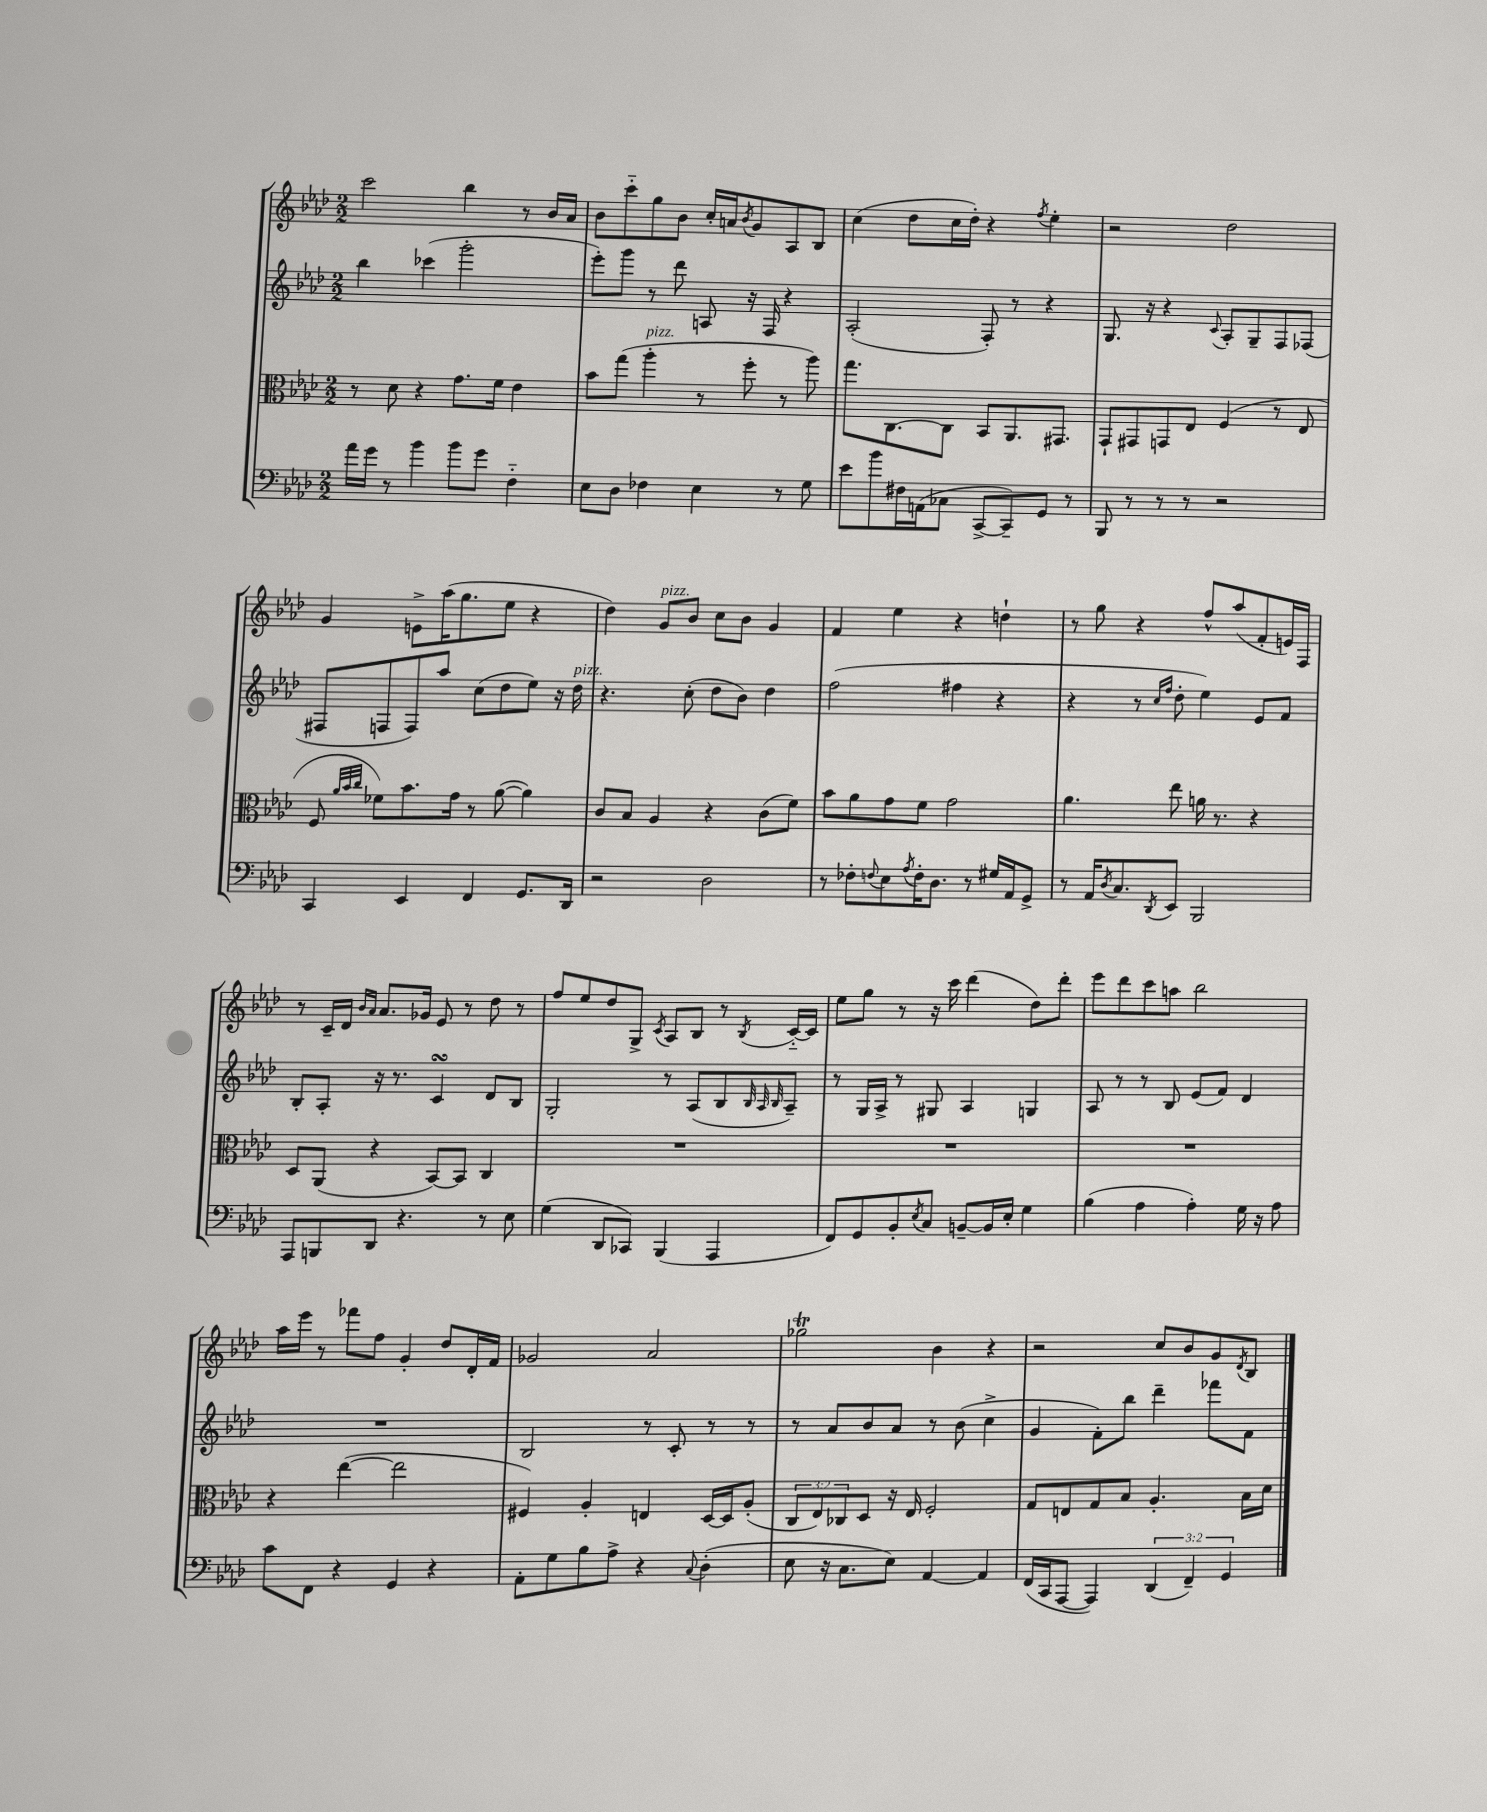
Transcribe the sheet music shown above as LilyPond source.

<<
\new StaffGroup <<
\new Staff = "s0" {
    \clef treble \key aes \major \numericTimeSignature \time 2/2
    c'''2 bes''4 r8 bes'16 aes'16 |
    bes'8 c'''8-_ g''8 bes'8 c''16-. a'16 \acciaccatura { bes'8 } g'8 aes8 bes8 |
    c''4( des''8 c''16 des''16-.) r4 \acciaccatura { f''8 } ees''4-. |
    r2 des''2 |
    g'4 e'8-> aes''16( g''8. ees''8 r4 |
    des''4) g'8^\markup { \italic "pizz." } bes'8 c''8 bes'8 g'4 |
    f'4 ees''4 r4 d''4-! |
    r8 g''8 r4 f''8-^ aes''8( f'8-. e'16) f16 |
    r8 c'16-- des'16 \grace { bes'16 aes'16 } aes'8. ges'16 ees'8 r8 des''8 r8 |
    f''8 ees''8 des''8 g8-> \acciaccatura { c'8 } aes8 bes8 r8 \acciaccatura { bes8 } c'16~-_ c'16 |
    ees''8 g''8 r8 r16 c'''16 des'''4( des''8) des'''8-. |
    ees'''8 des'''8 c'''8 a''8 bes''2 |
    aes''16 ees'''16 r8 fes'''8 f''8 g'4-. des''8 des'16-. f'16 |
    ges'2 aes'2 |
    ges''2\trill bes'4 r4 |
    r2 c''8 bes'8 g'8 \acciaccatura { des'8 } bes8 \bar "|." |
}
\new Staff = "s1" {
    \clef treble \key aes \major \numericTimeSignature \time 2/2
    bes''4 ces'''4( g'''2-. |
    ees'''8-.) g'''8 r8 des'''8 a8 r16 f16 r4 |
    aes2-.( f8-.) r8 r4 |
    g8. r16 r4 \appoggiatura { c'8 } aes8-. g8-- f8 fes8( |
    fis8 f8 f8) aes''8 c''8( des''8 ees''8) r16 des''16^\markup { \italic "pizz." } |
    r4. c''8-.( des''8 bes'8) des''4 |
    f''2( fis''4 r4 |
    r4 r8 \grace { c''16 f''16 } des''8-. ees''4) ees'8 f'8 |
    bes8-. aes8-. r16 r8. c'4\turn des'8 bes8 |
    g2-. r8 aes8( bes8 \grace { bes32 aes32 bes32 } aes8--) |
    r8 g16 aes16-> r8 gis8 aes4 g4 |
    aes8 r8 r8 bes8 ees'8( f'8) des'4 |
    R1 |
    bes2 r8 c'8-. r8 r8 |
    r8 aes'8 bes'8 aes'8 r8 bes'8( c''4-> |
    g'4 f'8-.) bes''8 des'''4-- fes'''8 f'8 \bar "|." |
}
\new Staff = "s2" {
    \clef alto \key aes \major \numericTimeSignature \time 2/2 \override Staff.TupletNumber.text = #tuplet-number::calc-fraction-text
    r8 des'8 r4 g'8. f'16 ees'4 |
    bes'8 g''8( aes''4-.^\markup { \italic "pizz." } r8 f''8-. r8 aes''8) |
    g''8. c8.~ c8 bes,8 aes,8. gis,8. |
    g,8-! gis,8 g,8 ees8 f4( r8 ees8 |
    f8 \grace { aes'32 bes'32 c''32 } fes'8) bes'8. g'16 r8 aes'8~( aes'4) |
    c'8 bes8 aes4 r4 c'8( f'8) |
    bes'8 aes'8 g'8 f'8 g'2 |
    aes'4. ees''8 a'16 r8. r4 |
    des8 aes,8( r4 bes,8~) bes,8 c4 |
    R1 |
    R1 |
    R1 |
    r4 ees''4~( ees''2 |
    fis4) aes4-. e4 des16~ des16 aes8-.( |
    \tuplet 3/2 { c8 ees8) ces8 } des8 r16 ees16 f2-. |
    g8 e8 g8 bes8 aes4.-. bes16 des'16 \bar "|." |
}
\new Staff = "s3" {
    \clef bass \key aes \major \numericTimeSignature \time 2/2 \override Staff.TupletNumber.text = #tuplet-number::calc-fraction-text
    aes'16 g'16 r8 bes'4 bes'8 g'8 f4-_ |
    ees8 des8 fes4 ees4 r8 g8 |
    ees'8 bes'8 fis16 a,16( ces8 c,8~-> c,8--) g,8 r8 |
    bes,,8 r8 r8 r8 r2 |
    c,4 ees,4 f,4 g,8. des,16 |
    r2 des2 |
    r8 fes8-. \appoggiatura { f8 } ees8 \acciaccatura { aes8 } f16-. des8. r8 gis16 aes,16 g,8-> |
    r8 aes,16 \acciaccatura { des8 } c8. \acciaccatura { des,8 } ees,8 bes,,2 |
    aes,,8 b,,8 des,8 r4. r8 ees8 |
    g4( des,8 ces,8) bes,,4( aes,,4 |
    f,8) g,8 bes,8-. \acciaccatura { ees8 } c8 b,8~-- b,16 ees16-. g4 |
    bes4( aes4 aes4-.) g16 r16 aes8 |
    c'8 f,8 r4 g,4 r4 |
    aes,8-. g8 bes8 aes8-> r4 \appoggiatura { c8 } des4-.( |
    ees8 r16 c8. ees8) aes,4~ aes,4 |
    f,16( c,16 aes,,8~ aes,,4) \tuplet 3/2 { des,4( f,4--) g,4 } \bar "|." |
}
>>
>>
\layout { \context { \Score \remove "Bar_number_engraver" } }
